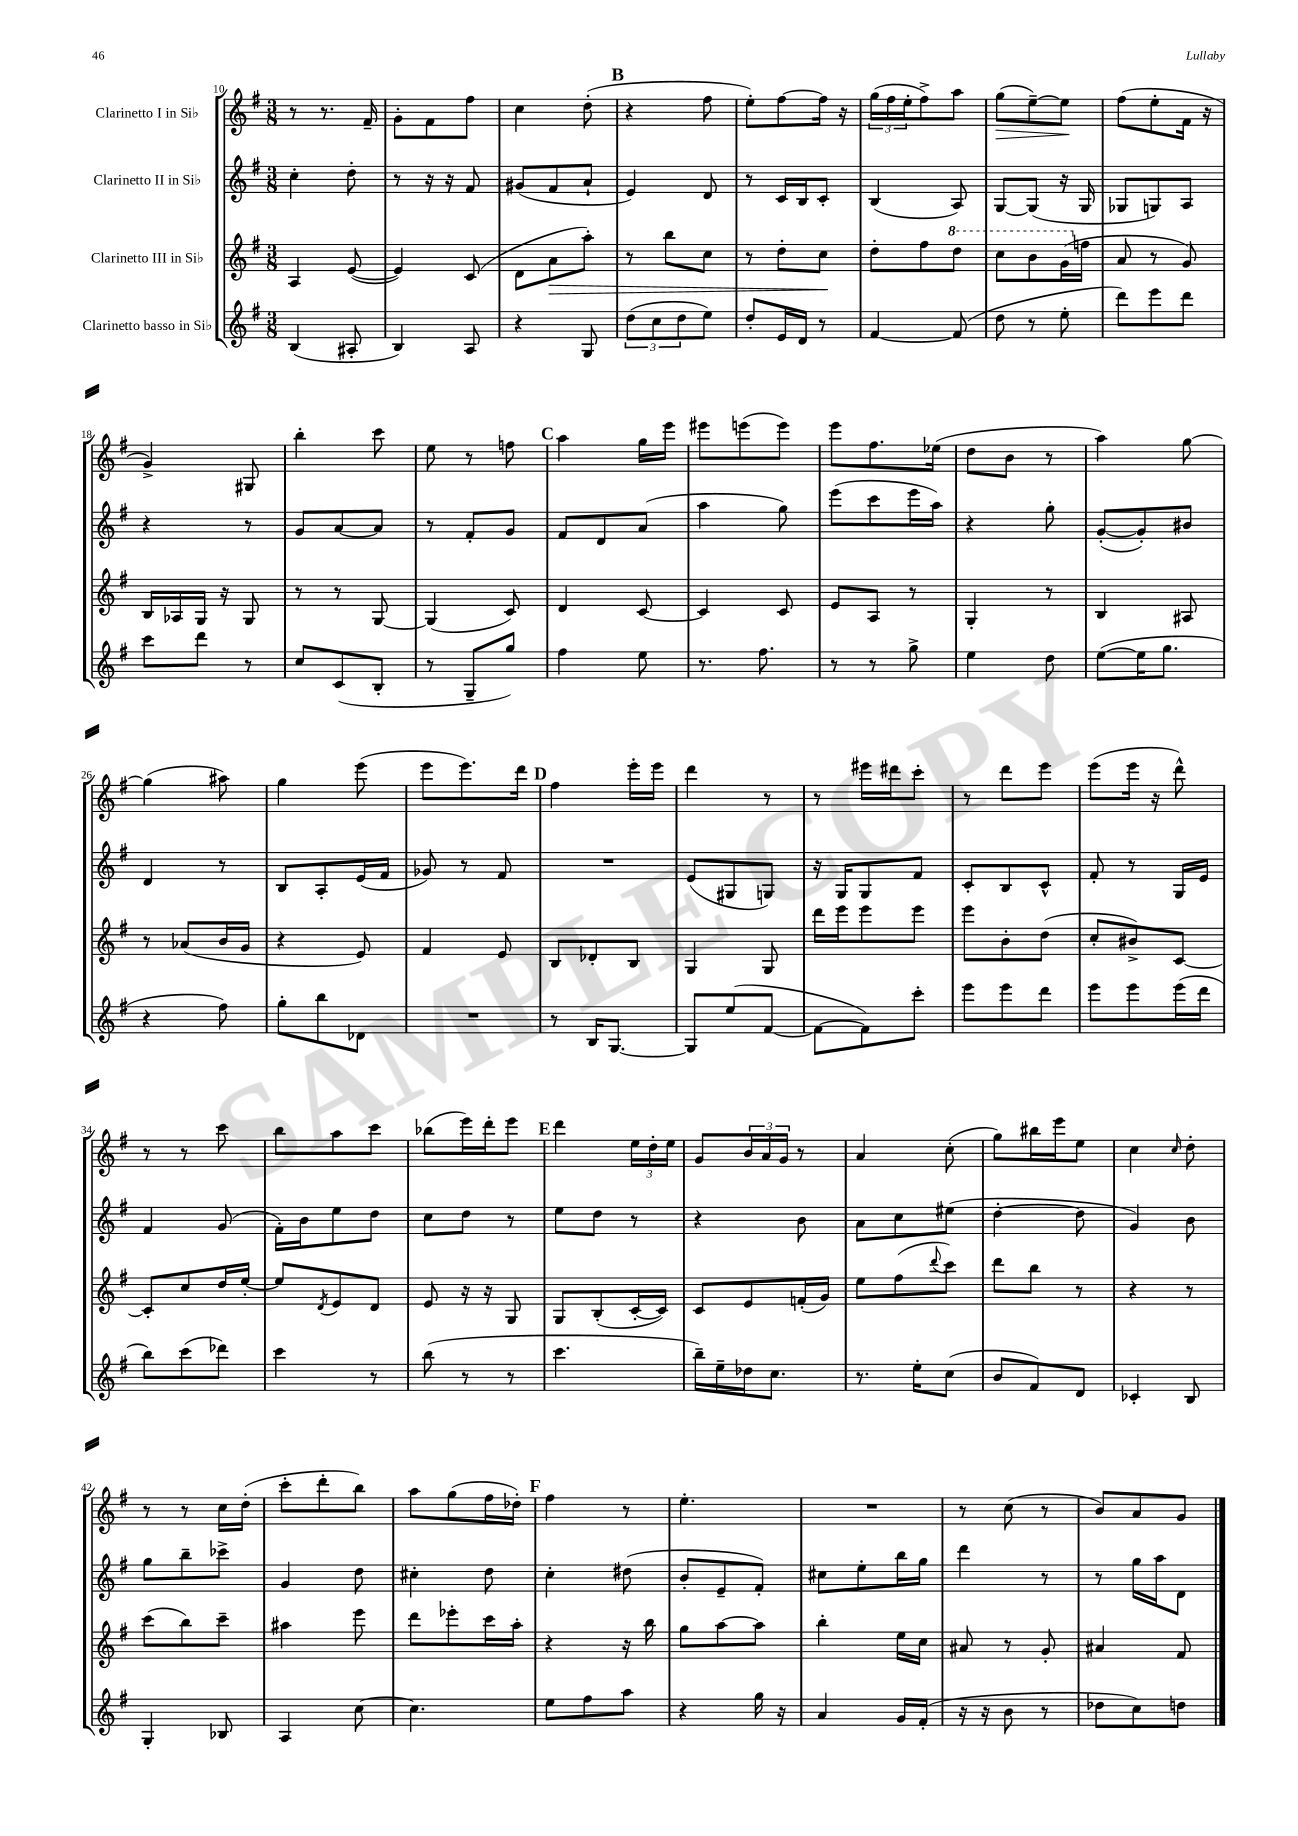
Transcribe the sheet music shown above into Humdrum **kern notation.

**kern	**kern	**kern	**kern
*staff4	*staff3	*staff2	*staff1
*clefG2	*clefG2	*clefG2	*clefG2
*k[f#]	*k[f#]	*k[f#]	*k[f#]
*M3/8	*M3/8	*M3/8	*M3/8
(4B	4A	4cc'	8r
.	.	.	8.r
8A#'	([8e	8dd'	.
.	.	.	16f#~
=	=	=	=
4B)	4e])	8r	8g'
.	.	16r	8f#
.	.	16r	.
8A	(8c	8f#	8ff#
=	=	=	=
4r	8d	(8g#	4cc
.	8a	8f#	.
8G	8aa')	8a`	(8dd'
=	=	=	=
(12dd	8r	4e)	4r
12cc	.	.	.
.	8bb	.	.
12dd	.	.	.
8ee)	8cc	8d	8ff#
=	=	=	=
8dd'	8r	8r	8ee')
16e	8dd'	16c	[8ff#
16d	.	16B	.
8r	8cc	8c'	16ff#]
.	.	.	16r
=	=	=	=
[4f#	8dd'	(4B	(24gg
.	.	.	24ff#
.	.	.	24ee'
.	8ff#	.	8ff#^)
(8f#]	8ddd	8A)	8aa
=	=	=	=
8dd	8ccc	[8G	(8gg
8r	8bb	(8G]	[8ee~)
8ee'	(16gg	16r	8ee]
.	16ff	16G	.
=	=	=	=
8ddd)	8a	8G-	(8ff#
8eee	8r	8G)	8ee'
8ddd	8g)	8A	16f#
.	.	.	16r
=	=	=	=
8ccc	16B	4r	4g^)
.	16A-	.	.
8ddd	16G	.	.
.	16r	.	.
8r	8G	8r	8G#
=	=	=	=
8cc	8r	8g	4bb'
(8c	8r	[8a	.
8B'	[8G	8a]	8ccc
=	=	=	=
8r	(4G]	8r	8ee
8G~	.	8f#'	8r
8gg)	8c)	8g	8ff
=	=	=	=
4ff#	4d	8f#	4aa
.	.	8d	.
8ee	[8c	(8a	16gg
.	.	.	16eee
=	=	=	=
8.r	4c]	4aa	8eee#
.	.	.	(8eee
8.ff#	.	.	.
.	8c	8gg)	8eee)
=	=	=	=
8r	8e	(8eee	8eee
8r	8A	8ccc	8.ff#
8gg^	8r	16eee	.
.	.	16aa)	(16ee-
=	=	=	=
4ee	4G'	4r	8dd
.	.	.	8b
8dd	8r	8gg'	8r
=	=	=	=
([8ee	4B	([8g'	4aa)
16ee]	.	8g'])	.
8.gg	.	.	.
.	8A#	8b#	[8gg
=	=	=	=
4r	8r	4d	(4gg]
.	(8a-	.	.
8ff#)	16b	8r	8aa#)
.	16g	.	.
=	=	=	=
8gg'	4r	8B	4gg
8bb	.	8A'	.
8d-	8e)	(16e	(8eee
.	.	16f#	.
=	=	=	=
4.r	4f#	8g-)	8eee
.	.	8r	8.eee)
.	8e	8f#	.
.	.	.	16ddd
=	=	=	=
8r	8B	4.r	4ff#
16B	8d-'	.	.
[8.G	.	.	.
.	8B	.	16eee'
.	.	.	16eee
=	=	=	=
8G]	4G	(8e	4ddd
(8ee	.	8G#	.
[8f#	8G	8G)	8r
=	=	=	=
8f#_	16ddd	16r	8r
.	16eee	16G	.
8f#])	8eee	8G	16eee#
.	.	.	16ddd#
8ccc'	8eee	8f#	8ccc'
=	=	=	=
8eee	8eee	8c'	8r
8eee	8b'	8B	8ddd
8ddd	(8dd	8c^^	8eee
=	=	=	=
8eee	8cc'	8f#'	(8eee
8eee	8b#^)	8r	16eee
.	.	.	16r
(16eee	[8c	16G	8ddd^^)
16ddd	.	16e	.
=	=	=	=
8bb)	8c']	4f#	8r
(8ccc	8cc	.	8r
8ddd-)	16dd	(8g	8ccc
.	[16ee'	.	.
=	=	=	=
4ccc	8ee]	16f#')	8bb
.	.	16b	.
.	8qd	.	.
.	8e	8ee	8aa
8r	8d	8dd	8ccc
=	=	=	=
(8bb	8e	8cc	(8bb-
8r	16r	8dd	16eee)
.	16r	.	16ddd'
8r	8G	8r	8eee
=	=	=	=
4.ccc	8G	8ee	4ddd
.	(8B'	8dd	.
.	[16c'	8r	24ee
.	.	.	24dd'
.	16c])	.	.
.	.	.	24ee
=	=	=	=
16bb~)	8c	4r	8g
16ee~	.	.	.
16dd-	8e	.	24b
.	.	.	24a
8.cc	.	.	.
.	.	.	24g
.	(16f'	8b	8r
.	16g)	.	.
=	=	=	=
8.r	8ee	8a	4a
.	(8ff#	8cc	.
16ee'	.	.	.
.	8qqddd	.	.
(8cc	8ccc)	(8ee#	(8cc'
=	=	=	=
8b	8ddd	[4dd'	8gg)
8f#)	8bb	.	16bb#
.	.	.	16eee
8d	8r	8dd]	8ee
=	=	=	=
4c-'	4r	4g)	4cc
.	.	.	16qqcc
8B	8r	8b	8dd'
=	=	=	=
4G'	(8ccc	8gg	8r
.	8bb)	8bb~	8r
8B-	8ccc~	8ccc-^	16cc
.	.	.	(16dd'
=	=	=	=
4A	4aa#	4g	8ccc'
.	.	.	8ddd'
[8cc	8eee	8dd	8bb)
=	=	=	=
4.cc]	8ddd	4cc#'	8aa
.	8eee-'	.	(8gg
.	16ccc	8dd	16ff#
.	16aa'	.	16dd-')
=	=	=	=
8ee	4r	4cc'	4ff#
8ff#	.	.	.
8aa	16r	(8dd#	8r
.	16bb	.	.
=	=	=	=
4r	8gg	8b'	4.ee'
.	[8aa	8e~	.
16gg	8aa]	8f#')	.
16r	.	.	.
=	=	=	=
4a	4bb'	8cc#	4.r
.	.	8ee'	.
16g	16ee	16bb	.
(16f#'	16cc	16gg	.
=	=	=	=
16r	8a#	4ddd	8r
16r	.	.	.
8b	8r	.	(8cc
8r	8g'	8r	8r
=	=	=	=
8dd-	4a#	8r	8b)
8cc)	.	16gg	8a
.	.	16aa	.
8dd	8f#	8d	8g
==	==	==	==
*-	*-	*-	*-
